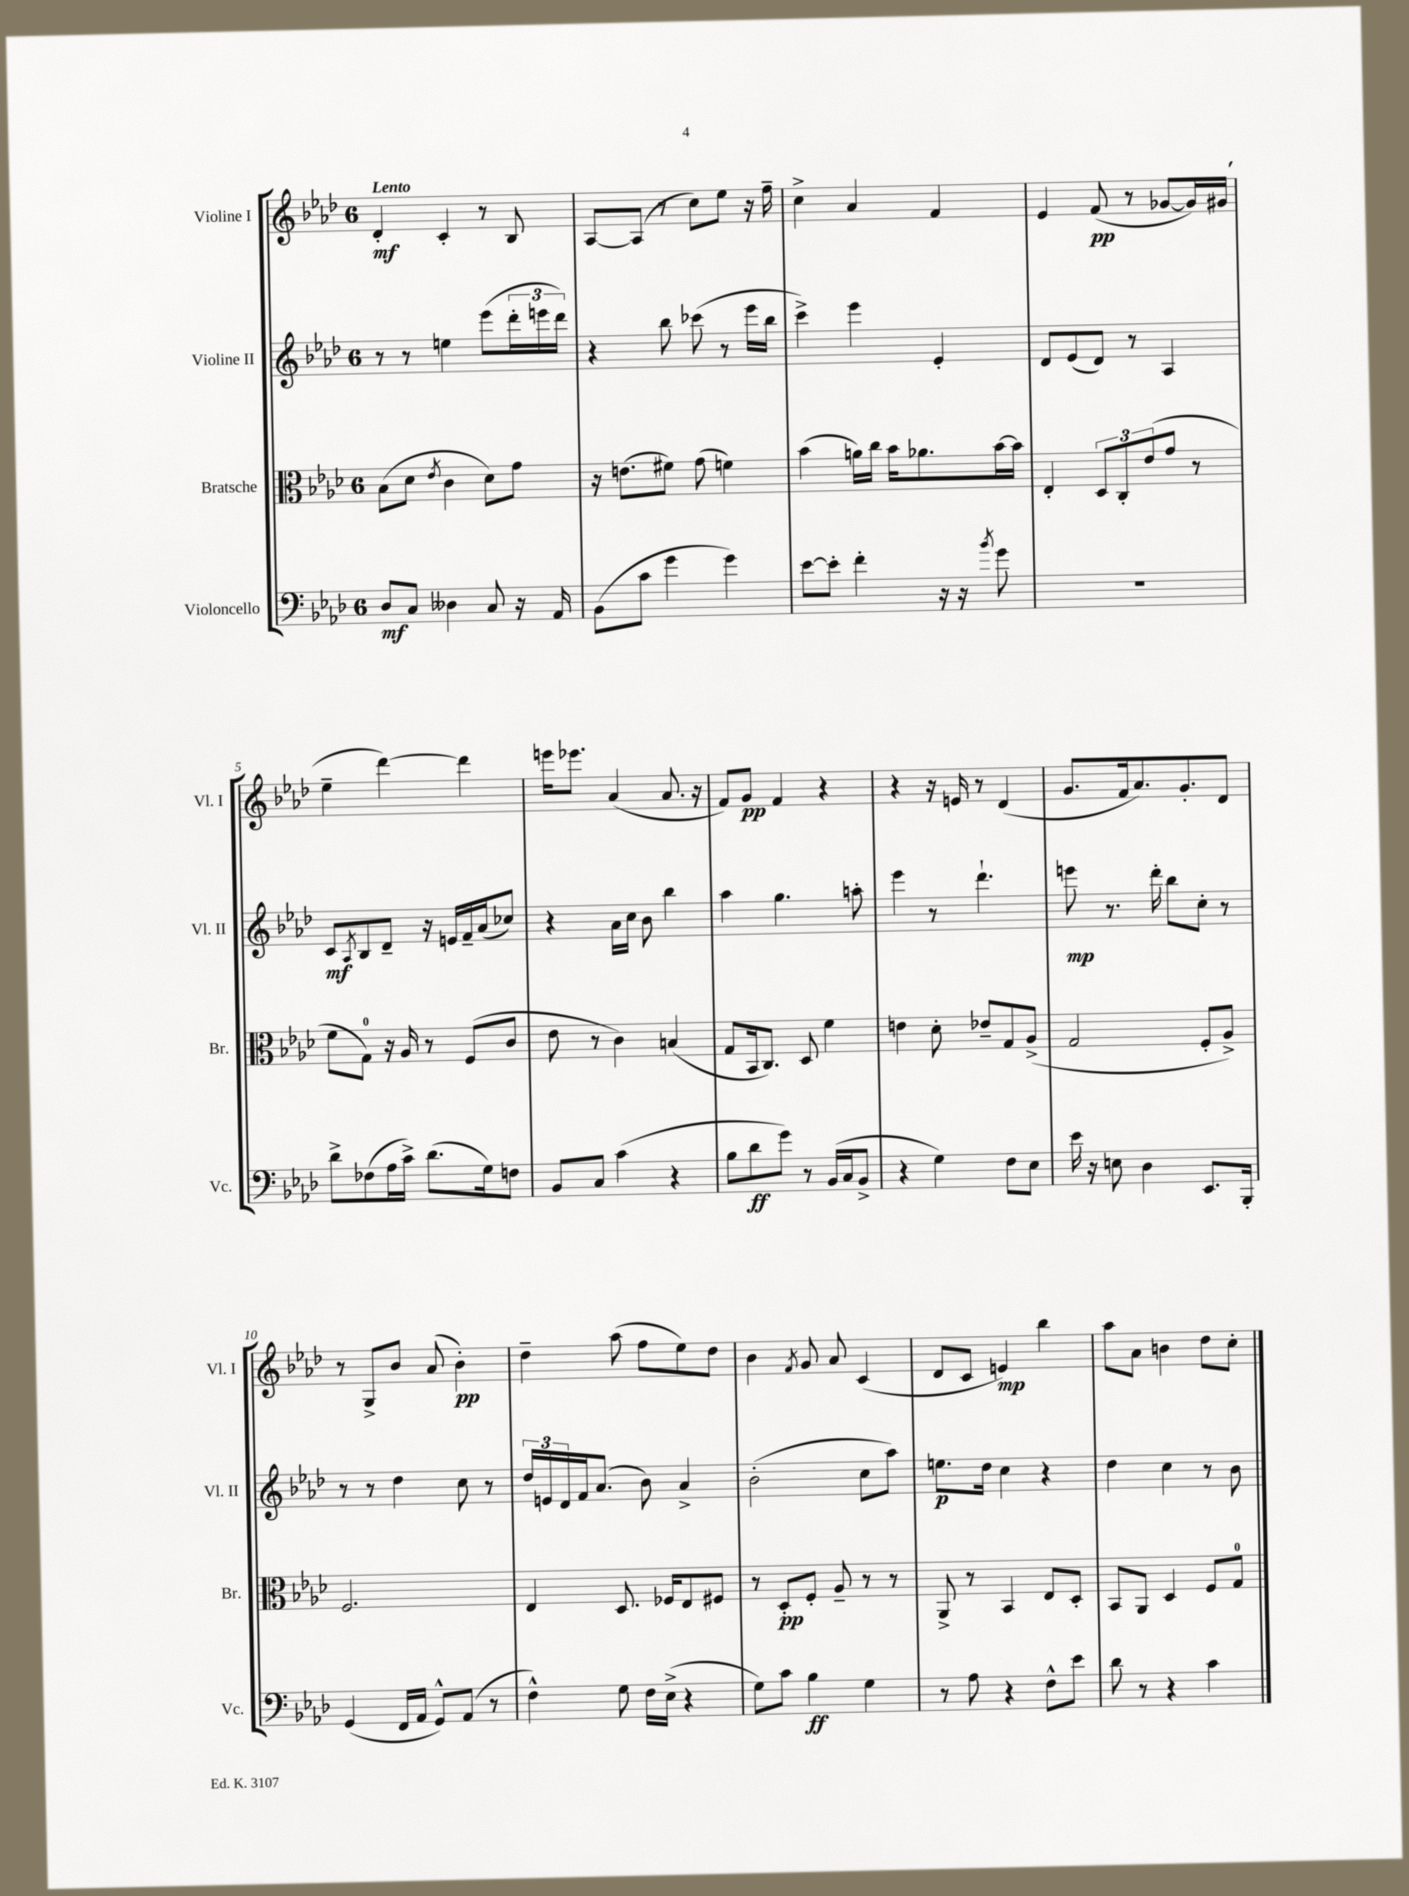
<<
\new StaffGroup <<
\new Staff = "s0" \with { instrumentName = "Violine I" shortInstrumentName = "Vl. I" } {
    \clef treble \key aes \major \once \override Staff.TimeSignature.style = #'single-digit \time 6/8 \tempo "Lento"
    des'4-.\mf c'4-. r8 bes8 |
    aes8~ aes8( r8 c''8) ees''8 r16 f''16-- |
    c''4-> aes'4 f'4 |
    ees'4 f'8\pp( r8 ges'8~ ges'16) gis'16( |
    ees''4-- des'''4~) des'''4 |
    e'''16 ees'''8. aes'4( aes'8. r16 |
    f'8) g'8\pp f'4 r4 |
    r4 r16 e'16 r8 des'4( |
    g'8. f'16 aes'8.) g'8.-. des'8 |
    r8 g8-> bes'8 aes'8( bes'4-.\pp) |
    des''4-- aes''8( f''8 ees''8) des''8 |
    bes'4 \acciaccatura { f'8 } g'8 aes'8 c'4( |
    des'8 c'8 e'4\mp) bes''4 |
    aes''8 aes'8 b'4 des''8 c''8-. \bar "|." |
}
\new Staff = "s1" \with { instrumentName = "Violine II" shortInstrumentName = "Vl. II" } {
    \clef treble \key aes \major \once \override Staff.TimeSignature.style = #'single-digit \time 6/8
    r8 r8 e''4 ees'''8( \tuplet 3/2 { des'''16-. e'''16 des'''16) } |
    r4 bes''8 ces'''8( r8 ees'''16 bes''16 |
    c'''4->) ees'''4 ees'4-. |
    des'8 ees'8( des'8) r8 aes4 |
    c'8\mf \acciaccatura { aes8 } bes8 des'8-- r16 e'16 f'16-- aes'16( ces''8) |
    r4 aes'16 c''16 bes'8 bes''4 |
    aes''4 g''4. a''8-. |
    ees'''4 r8 des'''4.-! |
    e'''8\mp r8. des'''16-. bes''8 c''8-. r8 |
    r8 r8 des''4 c''8 r8 |
    \tuplet 3/2 { des''16 e'16 des'16 } f'16 aes'8.( bes'8) aes'4-> |
    bes'2-.( c''8 aes''8) |
    e''8.\p des''16 c''4 r4 |
    des''4 c''4 r8 bes'8 \bar "|." |
}
\new Staff = "s2" \with { instrumentName = "Bratsche" shortInstrumentName = "Br." } {
    \clef alto \key aes \major \once \override Staff.TimeSignature.style = #'single-digit \time 6/8
    bes8( des'8 \acciaccatura { ees'8 } c'4 des'8) g'8 |
    r16 e'8.( fis'8) g'8( f'4) |
    bes'4( a'16) c''16 bes'16 aes'8. bes'16~ bes'16 |
    ees4-. \tuplet 3/2 { des8 c8-. ees'8( } g'8 r8 |
    f'8 g8-0) r16 aes16 r8 f8( c'8 |
    ees'8 r8 c'4) b4( |
    g8 bes,16 c8.) des8 f'4 |
    e'4 des'8-. ees'8-- g8 aes8->( |
    g2 f8-. aes8->) |
    f2. |
    ees4 des8. fes16 ees8 fis8 |
    r8 des8-.\pp f8-. aes8-- r8 r8 |
    aes,8-> r8 bes,4 ees8 des8-. |
    bes,8 aes,8 des4 f8 g8-0 \bar "|." |
}
\new Staff = "s3" \with { instrumentName = "Violoncello" shortInstrumentName = "Vc." } {
    \clef bass \key aes \major \once \override Staff.TimeSignature.style = #'single-digit \time 6/8
    des8\mf c8 deses4 c8 r16 aes,16 |
    bes,8( c'8 g'4 g'4) |
    ees'8~ ees'8-. f'4-. r16 r16 \acciaccatura { bes'8 } g'8 |
    R2. |
    des'8-> fes8( aes16 c'16->) des'8.( g16) f8 |
    bes,8 c8 c'4( r4 |
    bes8 des'8\ff g'8) r8 bes,16( c16 bes,8-> |
    r4 g4) f8 ees8 |
    ees'16 r16 e8 des4 ees,8. bes,,16-. |
    g,4( f,16 aes,16 g,8-^) aes,8( r8 |
    f4-^) g8 f16 ees16->( r4 |
    g8) c'8 bes4\ff g4 |
    r8 aes8 r4 f8-^ ees'8 |
    des'8 r8 r4 c'4 \bar "|." |
}
>>
>>
